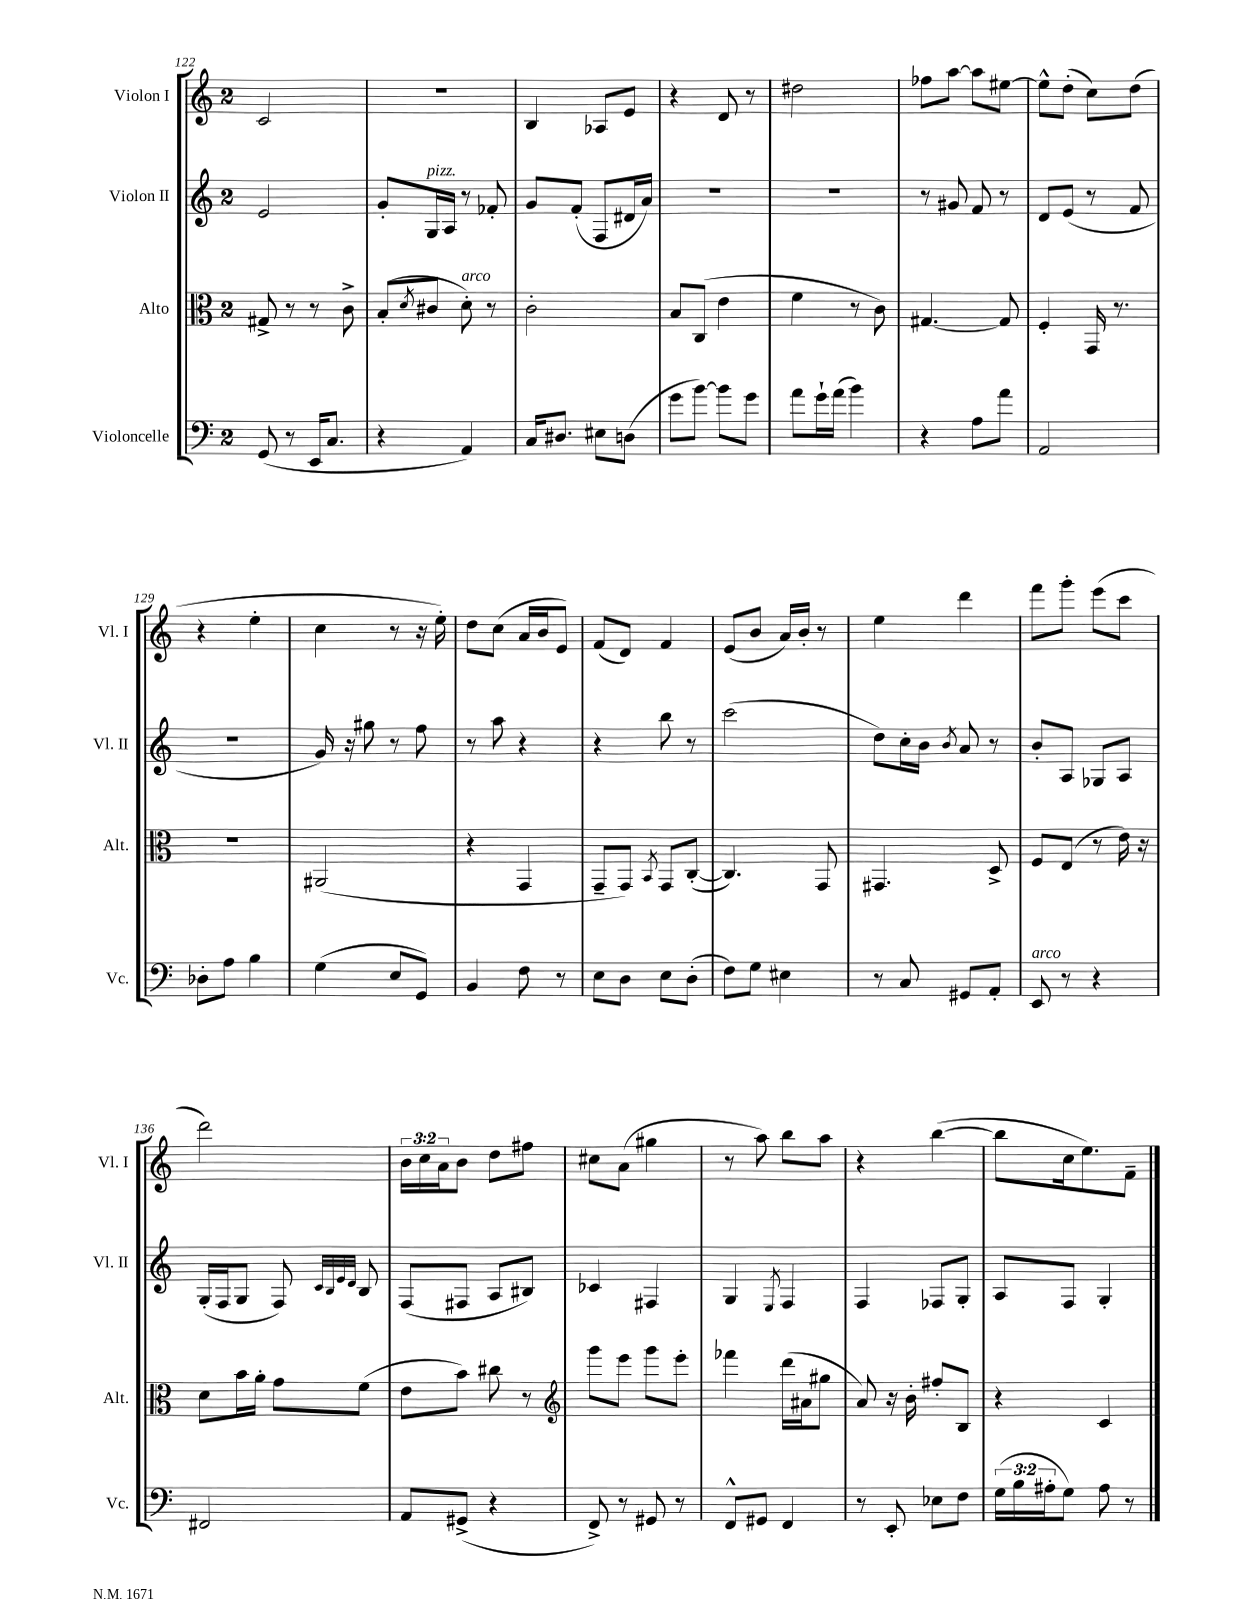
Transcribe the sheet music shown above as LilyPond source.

<<
\new StaffGroup <<
\new Staff = "s0" \with { instrumentName = "Violon I" shortInstrumentName = "Vl. I" } {
    \clef treble \key c \major \once \override Staff.TimeSignature.style = #'single-digit \time 2/4 \override Staff.TupletNumber.text = #tuplet-number::calc-fraction-text
    c'2 |
    R2 |
    b4 aes8 e'8 |
    r4 d'8 r8 |
    dis''2 |
    fes''8 a''8~ a''8 eis''8~ |
    eis''8-^ d''8-.( c''8) d''8( |
    r4 e''4-. |
    c''4 r8 r16 e''16-.) |
    d''8 c''8( a'16 b'16 e'8) |
    f'8( d'8) f'4 |
    e'8( b'8 a'16) b'16-. r8 |
    e''4 d'''4 |
    f'''8 g'''8-. e'''8( c'''8 |
    d'''2) |
    \tuplet 3/2 { b'16 c''16 a'16 } b'8 d''8 fis''8 |
    cis''8 a'8( gis''4 |
    r8 a''8) b''8 a''8 |
    r4 b''4~( |
    b''8 c''16 e''8.) f'8-- \bar "|." |
}
\new Staff = "s1" \with { instrumentName = "Violon II" shortInstrumentName = "Vl. II" } {
    \clef treble \key c \major \once \override Staff.TimeSignature.style = #'single-digit \time 2/4
    e'2 |
    g'8-. g16^\markup { \italic "pizz." } a16 r8 fes'8-. |
    g'8 f'8-.( f8 dis'16 a'16) |
    r2 |
    R2 |
    r8 gis'8 f'8 r8 |
    d'8 e'8( r8 f'8 |
    R2 |
    g'16) r16 gis''8 r8 f''8 |
    r8 a''8 r4 |
    r4 b''8 r8 |
    c'''2( |
    d''8) c''16-. b'16 \acciaccatura { b'8 } a'8 r8 |
    b'8-. a8 ges8 a8 |
    g16-.( f16 g8 f8) \grace { c'32 b32 e'32 d'32 } b8 |
    f8( fis8 a8 bis8) |
    ces'4 fis4 |
    g4 \acciaccatura { e8 } f4 |
    f4 fes8 g8-. |
    a8 f8 g4-. \bar "|." |
}
\new Staff = "s2" \with { instrumentName = "Alto" shortInstrumentName = "Alt." } {
    \clef alto \key c \major \once \override Staff.TimeSignature.style = #'single-digit \time 2/4
    gis8-> r8 r8 c'8-> |
    b8-.( \acciaccatura { d'8 } cis'8 d'8-.^\markup { \italic "arco" }) r8 |
    c'2-. |
    b8 c8( e'4 |
    f'4 r8 c'8) |
    gis4.~ gis8 |
    f4-. g,16 r8. |
    r2 |
    ais,2( |
    r4 g,4 |
    g,8-- g,8) \acciaccatura { b,8 } g,8 c8~-.( |
    c4.) g,8 |
    gis,4. d8-> |
    f8 e8( r8 e'16) r16 |
    d'8 b'16 a'16-. g'8 f'8( |
    e'8 b'8) cis''8 r8 |
    \clef treble g'''8 e'''8 g'''8 e'''8-. |
    fes'''4 d'''16( ais'16 gis''8 |
    a'8) r16 b'16-. fis''8-. b8 |
    r4 c'4 \bar "|." |
}
\new Staff = "s3" \with { instrumentName = "Violoncelle" shortInstrumentName = "Vc." } {
    \clef bass \key c \major \once \override Staff.TimeSignature.style = #'single-digit \time 2/4 \override Staff.TupletNumber.text = #tuplet-number::calc-fraction-text
    g,8( r8 e,16 c8. |
    r4 a,4) |
    c16 dis8. eis8 d8( |
    g'8 b'8~) b'8 g'8 |
    a'8 g'16-! a'16( b'4) |
    r4 a8 a'8 |
    a,2 |
    des8-. a8 b4 |
    g4( e8 g,8) |
    b,4 f8 r8 |
    e8 d8 e8 d8-.( |
    f8) g8 eis4 |
    r8 c8 gis,8 a,8-. |
    e,8^\markup { \italic "arco" } r8 r4 |
    fis,2 |
    a,8 gis,8->( r4 |
    f,8->) r8 gis,8 r8 |
    f,8-^ gis,8 f,4 |
    r8 e,8-. ees8 f8 |
    \tuplet 3/2 { g16( b16 ais16-. } g8) ais8 r8 \bar "|." |
}
>>
>>
\layout { \context { \Score currentBarNumber = #122 } }
